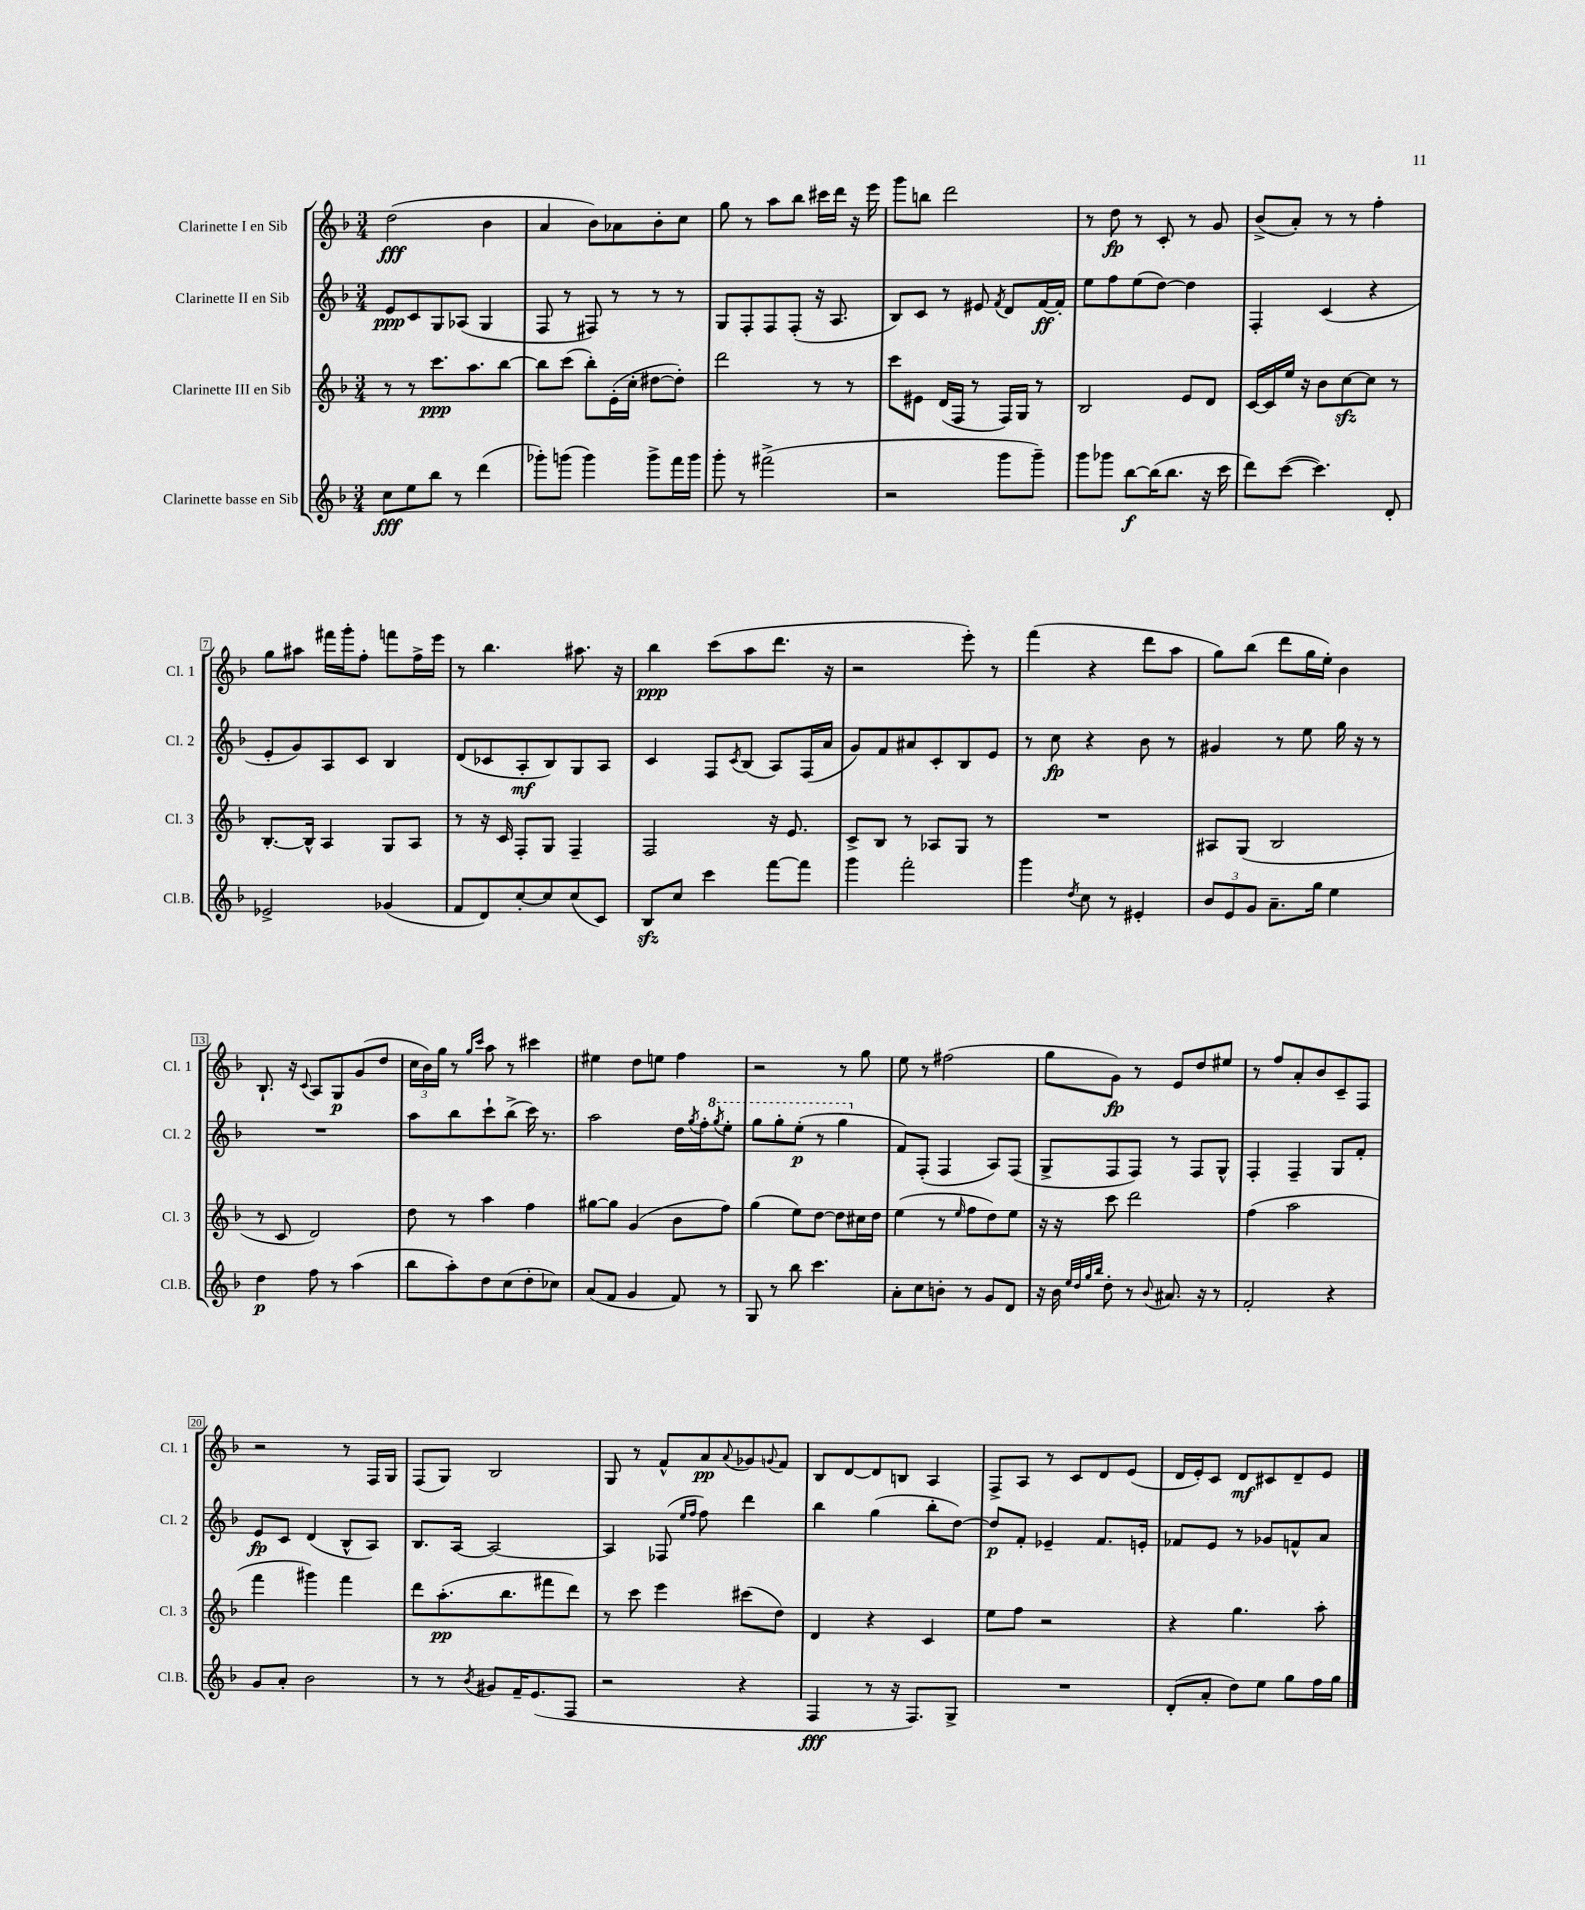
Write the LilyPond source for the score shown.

<<
\new StaffGroup <<
\new Staff = "s0" \with { instrumentName = "Clarinette I en Sib" shortInstrumentName = "Cl. 1" } {
    \clef treble \key f \major \numericTimeSignature \time 3/4
    d''2\fff( bes'4 |
    a'4 bes'8) aes'8 bes'8-. c''8 |
    g''8 r8 a''8 bes''8 cis'''16 d'''16 r16 e'''16 |
    g'''8 b''8 d'''2 |
    r8 d''8\fp r8 c'8-. r8 g'8 |
    bes'8->( a'8-.) r8 r8 f''4-. |
    g''8 ais''8 fis'''16 g'''16-. f''8-. f'''8 f''16-> e'''16 |
    r8 bes''4. ais''8. r16 |
    bes''4\ppp c'''8( a''8 d'''8. r16 |
    r2 e'''8-.) r8 |
    f'''4( r4 d'''8 a''8 |
    g''8) bes''8( d'''8 g''16 e''16-.) bes'4 |
    bes8.-! r16 \appoggiatura { c'8 } a8 g8\p g'8( d''8 |
    \tuplet 3/2 { c''16 bes'16) g''16 } r8 \grace { g''16 c'''16 } a''8 r8 cis'''4 |
    eis''4 d''8 e''8 f''4 |
    r2 r8 g''8 |
    e''8 r8 fis''2( |
    g''8 g'8\fp) r8 e'8 d''8 eis''8 |
    r8 f''8 a'8-. bes'8 c'8-- f8 |
    r2 r8 f16 g16 |
    f8( g8) bes2 |
    g8 r8 f'8-^ a'8\pp \appoggiatura { a'8 } ges'8 \appoggiatura { g'8 } f'8 |
    bes8 d'8~ d'8 b8 a4 |
    f8-> a8 r8 c'8 d'8 e'8( |
    d'16 e'16-.) c'8 d'8\mf cis'8 d'8-- e'8 \bar "|." |
}
\new Staff = "s1" \with { instrumentName = "Clarinette II en Sib" shortInstrumentName = "Cl. 2" } {
    \clef treble \key f \major \numericTimeSignature \time 3/4
    e'8\ppp c'8 g8 aes8( g4 |
    f8 r8 fis8) r8 r8 r8 |
    g8 f8-. f8 f8-.( r16 a8. |
    bes8) c'8 r8 eis'8 \acciaccatura { f'8 } d'8 f'16~\ff f'16-. |
    e''8 f''8 e''8( d''8~) d''4 |
    f4-. c'4( r4 |
    e'8-. g'8) a8 c'8 bes4 |
    d'8( ces'8 a8-.\mf bes8) g8 a8 |
    c'4 f8 \acciaccatura { c'8 } bes8( a8) f16( a'16 |
    g'8) f'8 ais'8 c'8-. bes8 e'8 |
    r8 c''8\fp r4 bes'8 r8 |
    gis'4 r8 e''8 g''16 r16 r8 |
    R2. |
    a''8 bes''8 c'''8-! bes''8->( c'''16) r8. |
    a''2 d''16 \acciaccatura { g''8 } f''16-. \ottava #1 \acciaccatura { g'''8 } e'''8-. |
    g'''8 g'''8-. e'''8-.\p( r8 g'''4 \ottava #0 |
    f'8) f8-.( f4 a8) f8( |
    g8-> f8 f8) r8 f8 g8-^ |
    f4-. f4-- g8 f'8-. |
    e'8\fp c'8 d'4( bes8-^ a8) |
    bes8. a16~ a2~ |
    a4 fes8( \grace { e''16 f''16 } f''8) d'''4 |
    bes''4 g''4( bes''8-. d''8~) |
    d''8\p f'8-. ees'4-- f'8. e'16-. |
    fes'8 e'8 r8 ges'8 f'8-^ a'8 \bar "|." |
}
\new Staff = "s2" \with { instrumentName = "Clarinette III en Sib" shortInstrumentName = "Cl. 3" } {
    \clef treble \key f \major \numericTimeSignature \time 3/4
    r8 r8 c'''8.\ppp a''8. bes''8~ |
    bes''8 c'''8( bes''8-.) e'16-.( c''16-. dis''8~ dis''8-.) |
    d'''2 r8 r8 |
    c'''8 eis'8 d'16( f16 r8 f16) g16 r8 |
    bes2 e'8 d'8 |
    c'16~ c'16 e''16 r16 bes'8 c''8~\sfz c''8 r8 |
    bes8.~-. bes16-^ a4 g8 a8 |
    r8 r16 c'16 f8-. g8 f4-- |
    f2 r16 e'8. |
    c'8-> bes8 r8 aes8 g8 r8 |
    R2. |
    ais8 g8( bes2 |
    r8 c'8 d'2) |
    d''8 r8 a''4 f''4 |
    gis''8~ gis''8 g'4( bes'8 f''8) |
    g''4( e''8) d''8~ d''8 cis''16 d''16 |
    e''4( r8 \grace { e''16 } f''8 d''8) e''8 |
    r16 r16 c'''8 d'''2 |
    f''4( a''2 |
    f'''4 gis'''4) f'''4 |
    d'''8 a''8.-.\pp( bes''8. fis'''8 d'''8) |
    r8 c'''8 e'''4 cis'''8( d''8) |
    d'4 r4 c'4 |
    e''8 f''8 r2 |
    r4 g''4. a''8-. \bar "|." |
}
\new Staff = "s3" \with { instrumentName = "Clarinette basse en Sib" shortInstrumentName = "Cl.B." } {
    \clef treble \key f \major \numericTimeSignature \time 3/4
    c''8\fff e''8 bes''8 r8 d'''4( |
    ges'''8-.) g'''8( g'''4) g'''8-> f'''16 g'''16 |
    g'''8-. r8 fis'''2->( |
    r2 g'''8 g'''8--) |
    g'''8 ges'''8 bes''8~\f bes''16( bes''8. r16 c'''16 |
    d'''8) c'''8~( c'''4.) d'8-. |
    ees'2-> ges'4( |
    f'8 d'8) c''8~-. c''8 c''8( c'8) |
    bes8\sfz c''8 c'''4 f'''8~ f'''8 |
    g'''4 f'''2-. |
    g'''4 \acciaccatura { d''8 } c''8 r8 eis'4-. |
    \tuplet 3/2 { bes'8 e'8 g'8 } a'8.-- g''16 e''4 |
    d''4\p f''8 r8 a''4( |
    bes''8 a''8-.) d''8 c''8( d''8-. ces''8) |
    a'8( f'8 g'4 f'8) r8 |
    g8 r8 bes''8 c'''4. |
    a'8-. c''8 b'8-. r8 g'8 d'8 |
    r16 bes'16 \grace { e''32 d''32 g''32 bes''32 } d''8-. r8 \appoggiatura { bes'8 } ais'8. r16 r8 |
    f'2-. r4 |
    g'8 a'8-. bes'2 |
    r8 r8 \acciaccatura { bes'8 } gis'8 f'16-- e'8.( f8 |
    r2 r4 |
    f4\fff r8 r16 f8.) g8-> |
    R2. |
    d'8-.( a'8-. d''8) e''8 g''8 f''16 g''16 \bar "|." |
}
>>
>>
\layout { \context { \Score \override BarNumber.stencil = #(make-stencil-boxer 0.1 0.3 ly:text-interface::print) } }
